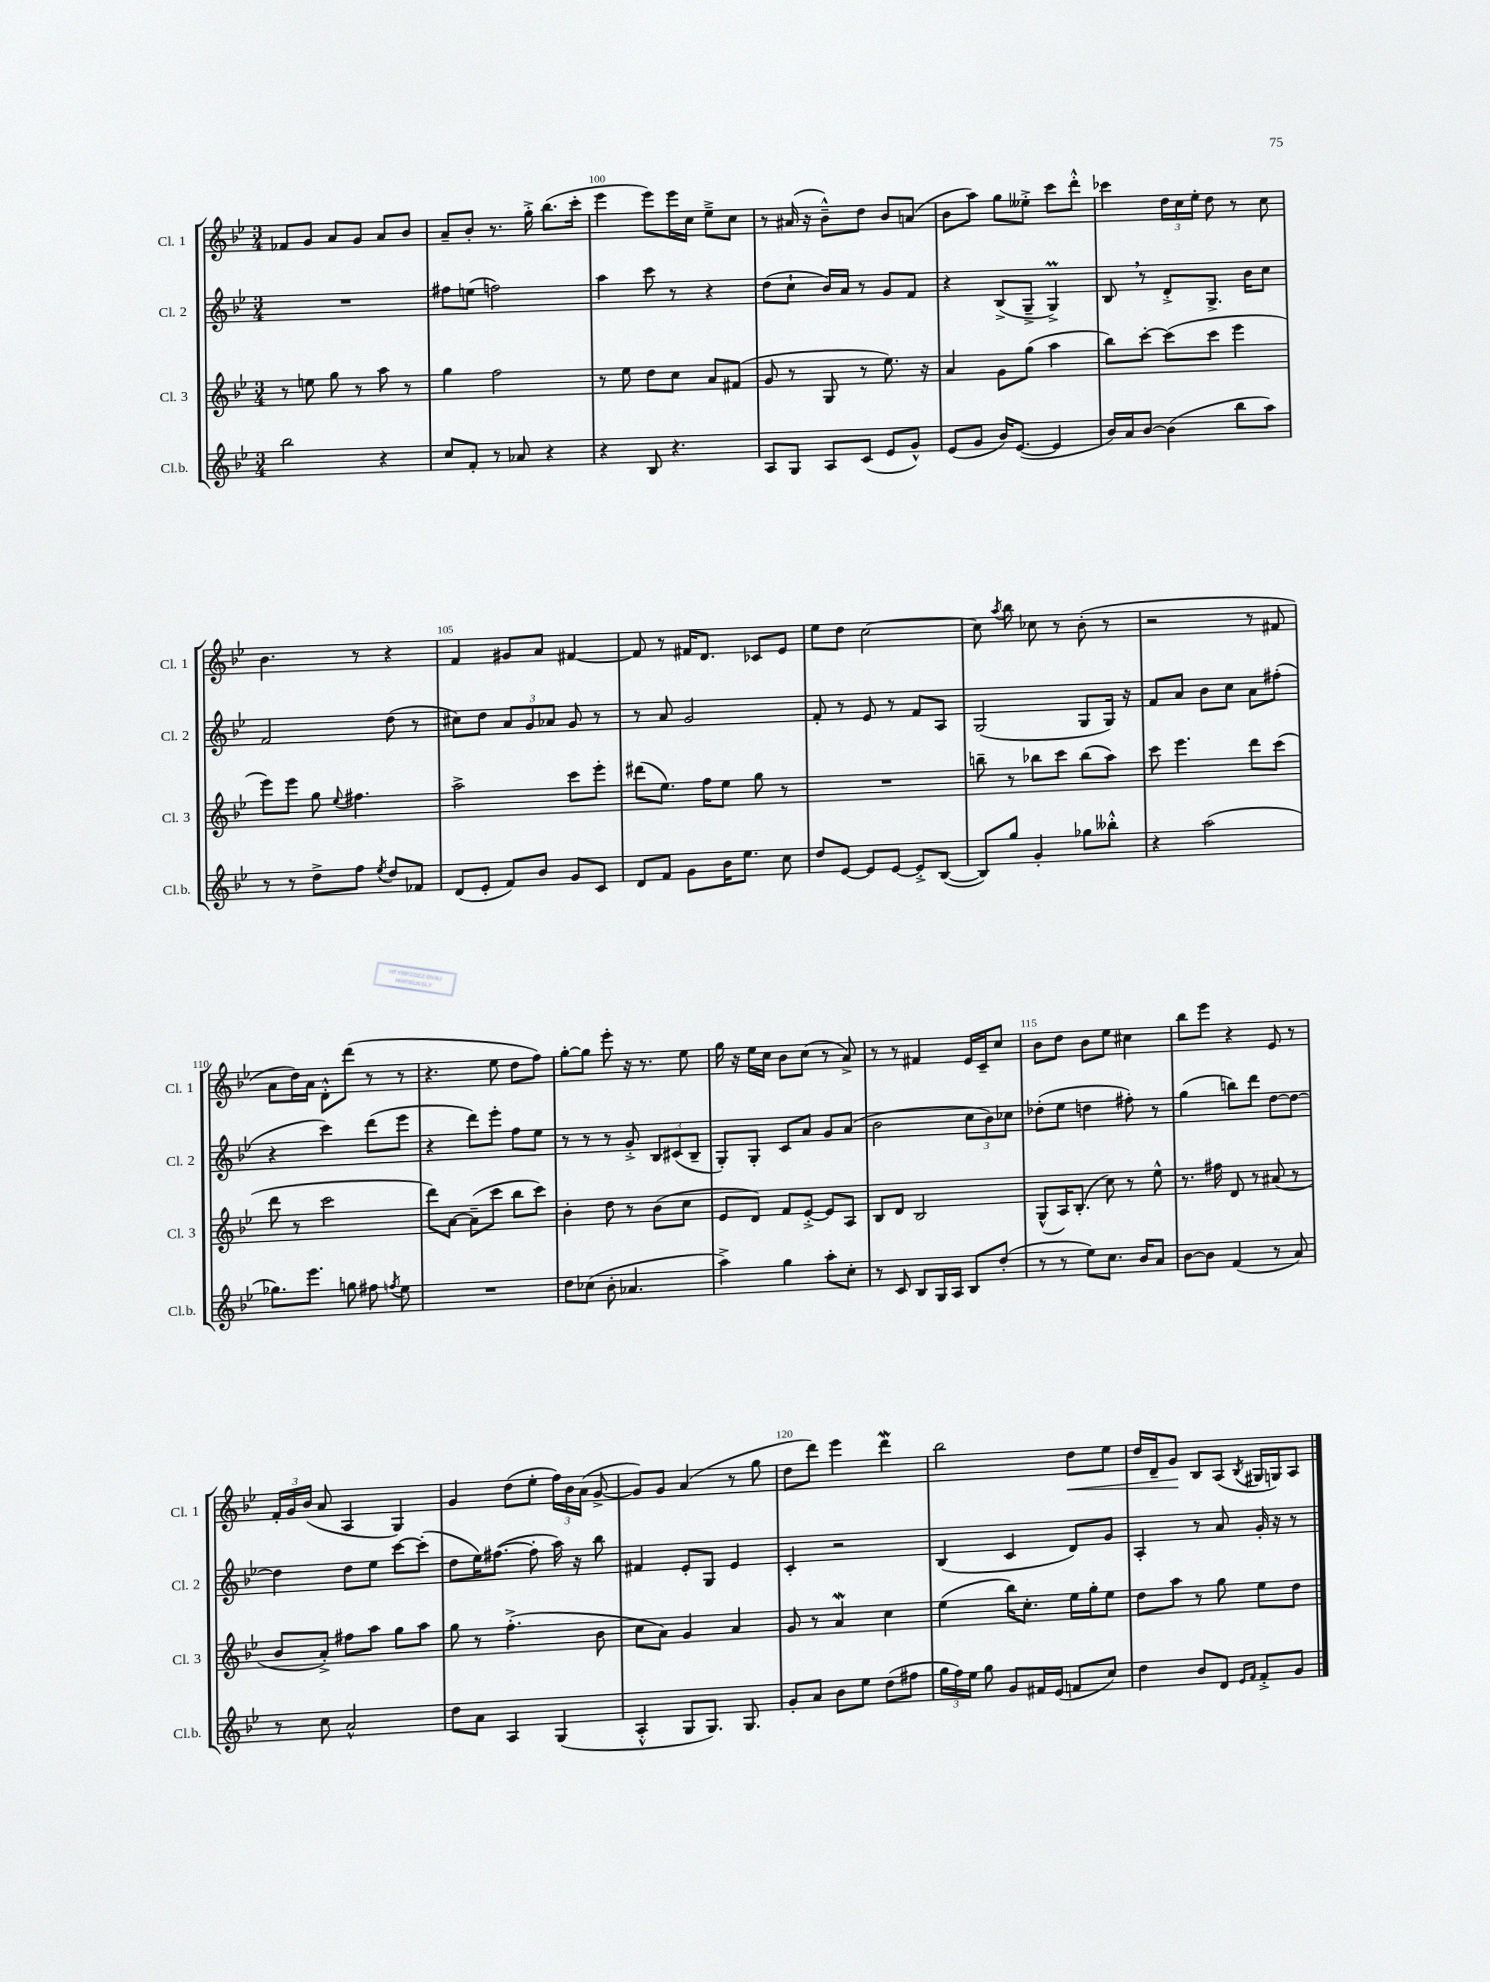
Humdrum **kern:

**kern	**kern	**kern	**kern	**dynam
*part4	*part3	*part2	*part1	*part1
*staff4	*staff3	*staff2	*staff1	*staff1
*I"Cl.b.	*I"Cl. 3	*I"Cl. 2	*I"Cl. 1	*
*I'Cl.b.	*I'Cl. 3	*I'Cl. 2	*I'Cl. 1	*
*clefG2	*clefG2	*clefG2	*clefG2	*
*k[b-e-]	*k[b-e-]	*k[b-e-]	*k[b-e-]	*
*M3/4	*M3/4	*M3/4	*M3/4	*
=98	=98	=98	=98	=98
2bb-\	8r	2.r	8f-X/L	.
.	8een\	.	8g/J	.
.	8gg\	.	8a/L	.
.	8r	.	8g/J	.
4r	8aa\	.	8a/L	.
.	8r	.	8b-/J	.
=99	=99	=99	=99	=99
8cc/L	4gg\	8ff#X\L	8a~/L	.
8f'/J	.	(8een\J	8b-'/J	.
8r	2ff\	2ffn\)	8.r	.
8a-X/	.	.	.	.
.	.	.	16gg'^\	.
4r	.	.	(8.bb-\L	.
.	.	.	16ccc'\Jk	.
=100	=100	=100	=100	=100
4r	8r	4aa\	4eee-\	.
.	8ee-\	.	.	.
8B-/	8dd\L	8ccc\	8eee-\L)	.
4.r	8cc\J	8r	16eee-\L	.
.	.	.	16cc\JJ	.
.	8a/L	4r	8ee-~^\L	.
.	(8f#X/J	.	8cc\J	.
=101	=101	=101	=101	=101
8A/L	8g/	(8dd\L	8r	.
8G/J	8r	8cc`\J	(16a#X/	.
.	.	.	16r	.
8A/L	8G/	16b-/LL)	8b-~^^\L)	.
.	.	16a/JJ	.	.
(8c/J	8r	8r	8dd\J	.
8e-/L	8.ee-\)	8g/L	8b-/L	.
8g^^/J)	.	8f/J	(8an/J	.
.	16r	.	.	.
=102	=102	=102	=102	=102
(8e-/L	4a/	4r	8b-\L	.
8g/J	.	.	8aa\J)	.
16b-/KL)	8g\L	(8B-^/L	8gg\L	.
([8.e-/J	.	.	.	.
.	(8gg\J	8G~^/J	8ee--X'^\J	.
4e-/]	4aa\	4GM^/)	8ccc\L	.
.	.	.	8ddd'^^\J	.
=103	=103	=103	=103	=103
16b-/LL)	8bb-\L)	8B-,/	4ccc-X\	.
16a/J	.	.	.	.
[8b-/J	[8ccc'\J	8r	.	.
(4b-\]	(8ccc\L]	8d'^/L	24dd\LL	.
.	.	.	24cc\	.
.	.	.	24ee-'\JJ	.
.	8ccc\J	8.G^/J	8dd\	.
8bb-\L	4eee-\	.	8r	.
.	.	16b-\KL	.	.
8aa\J)	.	8cc\J	8cc\	.
!!LO:LB:g=z
=104	=104	=104	=104	=104
8r	8eee-\L)	2f/	4.b-\	.
8r	8eee-\J	.	.	.
8dd^\L	8gg\	.	.	.
.	8qqee-/	.	.	.
8ff\J	4.ff#X\	.	8r	.
8qee-/	.	.	.	.
8dd/L	.	(8dd\	4r	.
8f-X/J	.	8r	.	.
=105	=105	=105	=105	=105
(8d/L	2aa^\	8cc#X\L)	4f/	.
8e-'/J	.	8dd\J	.	.
8f/L)	.	12a/L	8g#X/L	.
.	.	12g/	.	.
8b-/J	.	.	8a/J	.
.	.	12a-X/J	.	.
8g/L	8ccc\L	8g/	[4f#X/	.
8c/J	8eee-'\J	8r	.	.
=106	=106	=106	=106	=106
8d/L	(8ddd#X\L	8r	8f#/]	.
8f/J	8.ee-\J)	8a/	8r	.
8g\L	.	2g/	16f#X/KL	.
.	16ff\KL	.	8.d/J	.
16b-\K	8ee-\J	.	.	.
8.ee-\J	.	.	.	.
.	8gg\	.	8c-X/L	.
8cc\	8r	.	8e-/J	.
=107	=107	=107	=107	=107
8dd/L	2.r	8f'/	8ee-\L	.
[8e-/J	.	8r	8dd\J	.
8e-/L]	.	8e-/	[2cc\	.
[8e-/J	.	8r	.	.
8e-'^/L]	.	8f/L	.	.
([8B-/J	.	8A/J	.	.
=108	=108	=108	=108	=108
8B-/L])	8bbn~\	(2G/	8cc\]	.
.	.	.	8qaa/	.
8gg/J	8r	.	8bb-\	.
4g'/	8bb-X\L	.	8cc-X\	.
.	8ccc\J	.	8r	.
8gg-X\L	(8bb-\L	8G/L	(8b-'\	.
8bb--X'^^\J	8aa\J)	16G/Jk)	8r	.
.	.	16r	.	.
=109	=109	=109	=109	=109
4r	8ccc\	8f/L	2r	.
.	4.eee-\	8a/J	.	.
(2aa\	.	8b-\L	.	.
.	.	8cc\J	.	.
.	8ddd\L	8a\L	8r	.
.	(8ccc\J	(8ff#X'\J	8f#X/	.
!!LO:LB:g=z
=110	=110	=110	=110	=110
8.gg-X\L)	8ddd\	4r	8a\L	.
.	8r	.	16dd\L)	.
8.eee-\J	.	.	16a\JJ	.
.	2ccc\	4ccc\)	8d'^^\L	.
8ggn\	.	.	(8ddd\J	.
8ff#X\	.	(8ddd\L	8r	.
8qffn/	.	.	.	.
8ee-\	.	8eee-\J	8r	.
=111	=111	=111	=111	=111
2.r	8ddd\L)	4r	4.r	.
.	[8a\J	.	.	.
.	(8a~\L]	8ddd\L)	.	.
.	8ccc\J	8eee-'\J	8ee-\	.
.	8bb-\L	8ff\L	8dd\L	.
.	8ccc\J)	8ee-\J	8ff\J)	.
=112	=112	=112	=112	=112
8dd\L	4b-'\	8r	[8gg'\L	.
(8cc-X\J	.	8r	8gg\J]	.
8b-'\	8dd\	8r	8eee-'\	.
4.a-X/	8r	8g'^/	16r	.
.	.	.	8.r	.
.	(8b-\L	12B-/L	.	.
.	.	(12c#X/	.	.
.	8cc\J	.	8ee-\	.
.	.	12B-~/J	.	.
=113	=113	=113	=113	=113
4aa^\)	8e-/L	8G'/L)	16gg\	.
.	.	.	16r	.
.	8d/J)	8G'/J	16ee-\LL	.
.	.	.	16cc\JJ	.
4gg\	8f/L	8c/L	8b-\L	.
.	[8e-'^/J	8a/J	(8cc\J	.
8aa'\L	8e-/L]	8g/L	8r	.
8cc'\J	8A/J	(8a/J	8a^/)	.
=114	=114	=114	=114	=114
8r	8B-/L	2b-\	8r	.
8c/	8d/J	.	8r	.
8B-/L	2B-/	.	4f#X/	.
16G/L	.	.	.	.
16A/JJ	.	.	.	.
8B-/L	.	12cc\L	16e-/LL	.
.	.	.	16c~/J	.
.	.	12b-\)	.	.
(8dd'/J	.	.	8cc/J	.
.	.	12cc-X\J	.	.
=115	=115	=115	=115	=115
8r	(8G^^/L	(8dd-X'\L	8b-\L	.
8r	16A/K)	8ee-\J	8dd\J	.
.	(8.B-'/J	.	.	.
8ee-\L)	.	4ddn\	8b-\L	.
8.cc\J	8cc\)	.	8ee-\J	.
.	8r	8ff#X'\)	4cc#X\	.
16b-/KL	.	.	.	.
8a/J	8ee-^^\	8r	.	.
=116	=116	=116	=116	=116
[8b-\L	8.r	(4gg\	8bb-\L	.
8b-\J]	.	.	8eee-\J	.
.	16ff#X\	.	.	.
(4f/	8d/	8bbn\L)	4r	.
.	8r	8ddd\J	.	.
8r	(8a#X/	[8dd\L	8e-/	.
8a/)	8r	8dd\J_	8r	.
!!LO:LB:g=z
=117	=117	=117	=117	=117
8r	8b-/L	4dd\]	24f'/LL	.
.	.	.	24g/	.
.	.	.	(24b-/JJ	.
8cc\	8a'^/J)	.	8a/	.
2a^^/	8ff#X\L	8dd\L	4A/	.
.	8aa\J	8ee-\J	.	.
.	8gg\L	[8ccc\L	4G/)	.
.	8aa\J	(8ccc'\J]	.	.
=118	=118	=118	=118	=118
8dd\L	8gg\	8dd\L	4g/	.
8a\J	8r	16ee-\K)	.	.
.	.	([8.ff#X\J	.	.
4A/	(4.ff'^\	.	(8dd\L	.
.	.	8ff#'\]	8ee-'\J	.
(4G/	.	16aa\)	24ff\LL)	.
.	.	.	24b-\	.
.	.	16r	.	.
.	.	.	(24a\JJ	.
.	8b-\	8bb-\	[8g^/	.
=119	=119	=119	=119	=119
4A'^^/	8cc\L	4f#X/	8g/L])	.
.	8a\J)	.	8g/J	.
8G/L	4g/	8e-'/L	(4a/	.
8.G/J)	.	8G/J	.	.
.	4a/	4e-/	8r	.
8.G/	.	.	.	.
.	.	.	8gg\	.
=120	=120	=120	=120	=120
8g'/L	8g/	4c'/	8dd\L	.
8a/J	8r	.	8ddd\J)	.
8b-\L	4aW/	2r	4eee-\	.
8ee-\J	.	.	.	.
(8dd\L	4cc\	.	4dddW\	.
8ff#X\J	.	.	.	.
=121	=121	=121	=121	=121
24gg\LL	(4ee-\	(4B-/	2bb-\	.
24ff\)	.	.	.	.
24ee-\JJ	.	.	.	.
8gg\	.	.	.	.
8g/L	16bb-\KL)	4c/	.	.
.	8.cc'\J	.	.	.
16f#X/L	.	.	.	.
(16e-/JJ	.	.	.	.
!	!	!	!	!LO:HP:b
8fn/L	16ee-\LL	8d/L)	8dd\L	<
.	16gg'\J	.	.	.
8cc/J)	8ee-\J	8g/J	8ee-\J	.
=122	=122	=122	=122	=122
4dd\	8dd\L	4A'/	16dd/LL	.
.	.	.	16d~/J	.
.	8aa\J	.	8g/J	.
8b-/L	8r	8r	8B-/L	[
8d/J	8gg\	8a/	(8A/J	.
16qqe-/LL	.	.	.	.
16qqf/JJ	.	.	8qB-/	.
8f'^/L	8ee-\L	16g'/	16G#X/LL	.
.	.	16r	16Gn/J)	.
8g/J	8dd\J	8r	8A/J	.
==	==	==	==	==
*-	*-	*-	*-	*-
